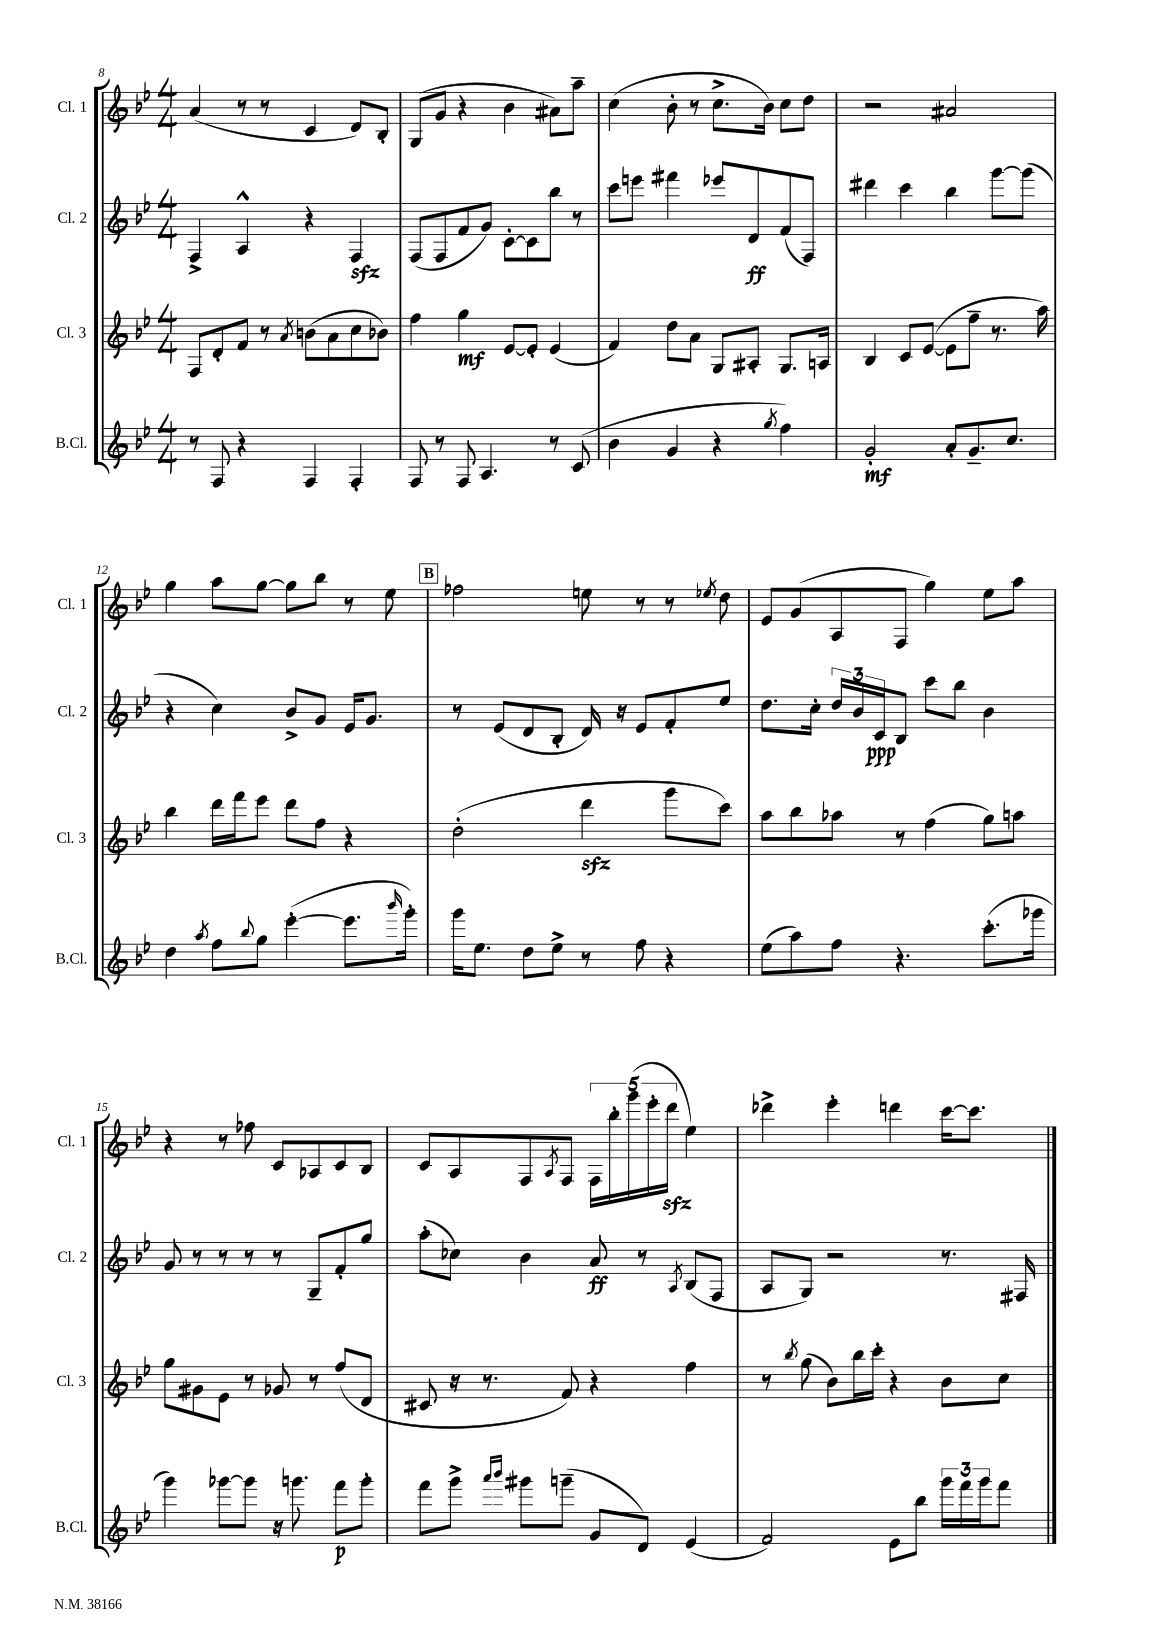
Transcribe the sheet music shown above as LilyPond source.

<<
\new StaffGroup <<
\new Staff = "s0" \with { instrumentName = "Cl. 1" shortInstrumentName = "Cl. 1" } {
    \clef treble \key bes \major \numericTimeSignature \time 4/4
    a'4( r8 r8 c'4 d'8) bes8-. |
    g8( g'8 r4 bes'4 ais'8) a''8-- |
    c''4( bes'8-. r8 c''8.-> bes'16) c''8 d''8 |
    r2 ais'2 |
    g''4 a''8 g''8~ g''8 bes''8 r8 ees''8 |
    \mark \markup { \box "B" } fes''2 e''8 r8 r8 \acciaccatura { ees''8 } d''8 |
    ees'8 g'8( a8 f8 g''4) ees''8 a''8 |
    r4 r8 fes''8 c'8 aes8 c'8 bes8 |
    c'8 a8 f8 \acciaccatura { a8 } f8 \tuplet 5/4 { f16 bes''16-. g'''16( ees'''16-. d'''16\sfz } ees''4) |
    des'''4-> ees'''4-. d'''4 c'''16~ c'''8. \bar "|." |
}
\new Staff = "s1" \with { instrumentName = "Cl. 2" shortInstrumentName = "Cl. 2" } {
    \clef treble \key bes \major \numericTimeSignature \time 4/4
    f4-> a4-^ r4 f4\sfz |
    f8( f8 f'8 g'8) c'8~-. c'8 bes''8 r8 |
    c'''8 e'''8 fis'''4 ees'''8 d'8\ff f'8( f8) |
    dis'''4 c'''4 bes''4 g'''8~ g'''8( |
    r4 c''4) bes'8-> g'8 ees'16 g'8. |
    \mark \markup { \box "B" } r8 ees'8( d'8 bes8-. d'16) r16 ees'8 f'8-. ees''8 |
    d''8. c''16-. \tuplet 3/2 { d''16 bes'16 c'16\ppp } bes8 c'''8 bes''8 bes'4 |
    g'8 r8 r8 r8 r8 g8-- f'8-. g''8 |
    a''8-.( ces''8) bes'4 a'8\ff r8 \acciaccatura { a8 } bes8( f8 |
    a8 g8) r2 r8. fis16 \bar "|." |
}
\new Staff = "s2" \with { instrumentName = "Cl. 3" shortInstrumentName = "Cl. 3" } {
    \clef treble \key bes \major \numericTimeSignature \time 4/4
    f8 d'8-. f'8 r8 \acciaccatura { a'8 } b'8( a'8 c''8 bes'8) |
    f''4 g''4\mf ees'8~ ees'8-. ees'4( |
    f'4) d''8 a'8 g8 ais8-. g8. a16 |
    bes4 c'8 ees'8~( ees'8 f''8-- r8. a''16) |
    bes''4 d'''16 f'''16 ees'''8 d'''8 f''8 r4 |
    \mark \markup { \box "B" } d''2-.( d'''4\sfz g'''8 c'''8) |
    a''8 bes''8 aes''8 r8 f''4( g''8) a''8 |
    g''8 gis'8 ees'8 r8 ges'8 r8 f''8( d'8 |
    cis'8 r16 r8. f'8) r4 f''4 |
    r8 \acciaccatura { bes''8 } g''8( bes'8) bes''16 c'''16-. r4 bes'8 c''8 \bar "|." |
}
\new Staff = "s3" \with { instrumentName = "B.Cl." shortInstrumentName = "B.Cl." } {
    \clef treble \key bes \major \numericTimeSignature \time 4/4
    r8 f8 r4 f4 f4-. |
    f8 r8 f8 a4. r8 c'8( |
    bes'4 g'4 r4 \acciaccatura { g''8 } f''4) |
    g'2-.\mf a'8-. g'8.-- c''8. |
    d''4 \acciaccatura { a''8 } f''8 \appoggiatura { bes''8 } g''8 ees'''4~-.( ees'''8. \grace { bes'''16 } g'''16-.) |
    \mark \markup { \box "B" } g'''16 ees''8. d''8 ees''8-> r8 f''8 r4 |
    ees''8( a''8) f''8 r4. c'''8.-.( ges'''16 |
    g'''4) ges'''8~ ges'''8 r16 g'''8. f'''8\p g'''8-. |
    f'''8 g'''8-> \grace { a'''16 bes'''16 } gis'''8 g'''8--( g'8 d'8) ees'4( |
    f'2) ees'8 bes''8 \tuplet 3/2 { g'''16 f'''16 g'''16 } f'''8 \bar "|." |
}
>>
>>
\layout { \context { \Score currentBarNumber = #8 } }
